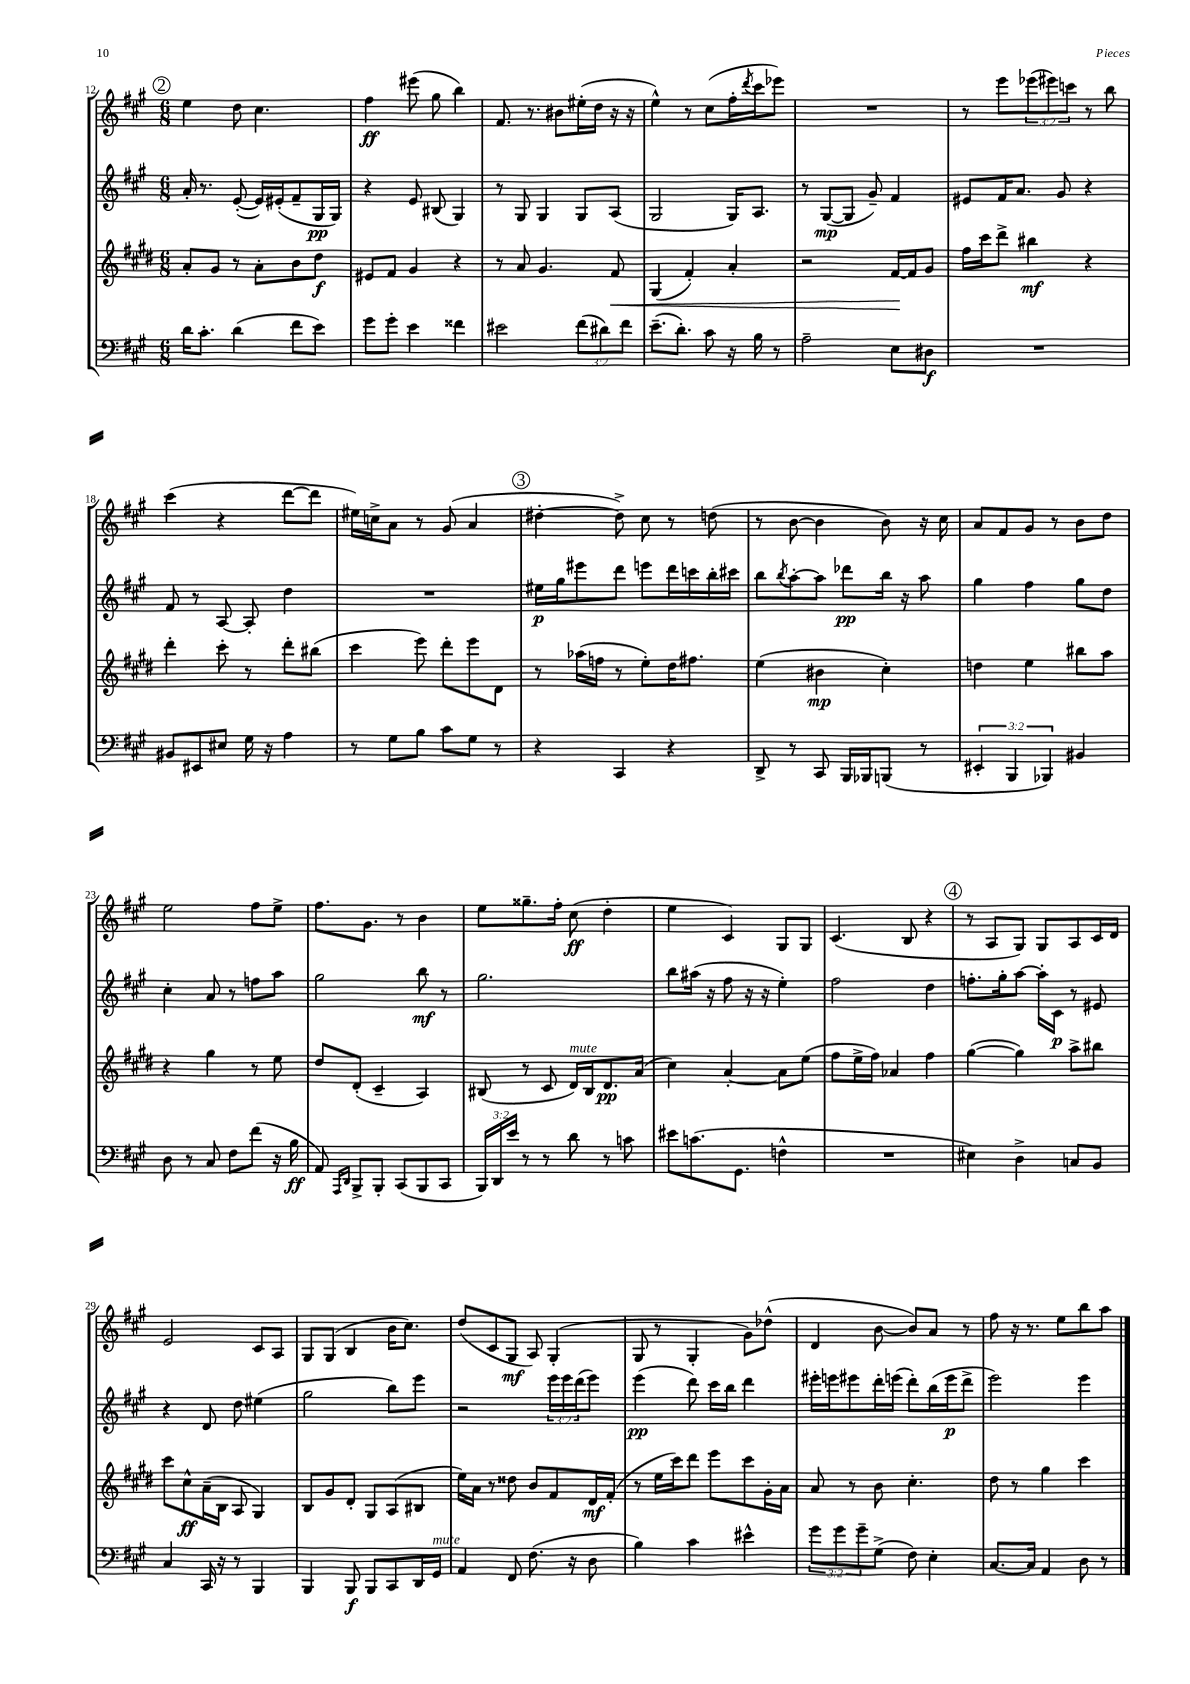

**kern	**kern	**kern	**kern
*staff4	*staff3	*staff2	*staff1
*clefF4	*clefG2	*clefG2	*clefG2
*k[f#c#g#]	*k[f#c#g#d#]	*k[f#c#g#]	*k[f#c#g#]
*M6/8	*M6/8	*M6/8	*M6/8
16d	8a'	16a'	4ee
8.c#'	.	8.r	.
.	8g#	.	.
(4d	8r	([8e'	8dd
.	8a'	16e])	4.cc#
.	.	(16e#'	.
8f#	8b	8f#~	.
8e)	8dd#	16G#	.
.	.	16G#)	.
=	=	=	=
8g#	8e#	4r	4ff#
8g#'	8f#	.	.
4e	4g#	8e	(8eee#
.	.	(8B#	8gg#
4f##	4r	4G#)	4bb)
=	=	=	=
2e#	8r	8r	8.f#
.	8a	8G#	.
.	.	.	8.r
.	4.g#	4G#	.
.	.	.	8b#
(12f#	.	8G#	(16ee#'
.	.	.	16dd
12d#)	.	.	.
.	8f#	(8A	16r
12f#	.	.	.
.	.	.	16r
=	=	=	=
(8.e~	(4G#	2G#	4ee^^)
8.d')	.	.	.
.	4f#')	.	8r
8c#	.	.	(8cc#
16r	4a'	16G#)	16ff#'
.	.	.	8qddd
16B	.	8.A	16ccc#
8r	.	.	8eee-)
=	=	=	=
2A~	2r	8r	2.r
.	.	([8G#	.
.	.	8G#]	.
.	.	8g#~)	.
8E	[16f#	4f#	.
.	16f#]	.	.
8D#	8g#	.	.
=	=	=	=
2.r	16ff#	8e#	8r
.	16ccc#	.	.
.	8ddd#^	16f#	8eee
.	.	8.a	.
.	4bb#	.	(12eee-
.	.	.	12eee#)
.	.	8g#	.
.	.	.	12ccc
.	4r	4r	8r
.	.	.	8bb
=	=	=	=
8BB#	4ddd#'	8f#	(4ccc#
8EE#	.	8r	.
8E#	8ccc#'	[8A	4r
16G#	8r	8A']	.
16r	.	.	.
4A	8ddd#'	4dd	[8ddd
.	(8bb#	.	8ddd]
=	=	=	=
8r	4ccc#	2.r	16ee#)
.	.	.	16cc^
8G#	.	.	8a
8B	8eee)	.	8r
8c#	8ddd#'	.	(8g#
8G#	8eee	.	4a
8r	8d#	.	.
=	=	=	=
4r	8r	16ee#	[4dd#'
.	.	16gg#	.
.	(16aa-	8eee#	.
.	16ff	.	.
4CC#	8r	8ddd	8dd#^])
.	8ee')	8eee	8cc#
4r	16dd#	16ddd	8r
.	8.ff#	16ccc	.
.	.	16bb'	(8dd
.	.	16ccc#	.
=	=	=	=
8DD^	(4ee	8bb	8r
.	.	8qbb	.
8r	.	[8aa'	[8b
8CC#	4b#	8aa]	4b]
16BBB	.	8ddd-	.
16BBB-	.	.	.
(8BBB	4cc#')	16bb	8b)
.	.	16r	.
8r	.	8aa	16r
.	.	.	16cc#
=	=	=	=
6EE#'	4dd	4gg#	8a
.	.	.	8f#
6BBB	.	.	.
.	4ee	4ff#	8g#
6BBB-)	.	.	.
.	.	.	8r
4BB#	8bb#	8gg#	8b
.	8aa	8dd	8dd
=	=	=	=
8D	4r	4cc#'	2ee
8r	.	.	.
8C#	4gg#	8a	.
8F#	.	8r	.
(8f#	8r	8ff	8ff#
16r	8ee	8aa	8ee^
16B	.	.	.
=	=	=	=
8AA)	8dd#	2gg#	8.ff#
16qqAAA	.	.	.
16qqDD	.	.	.
8BBB^	(8d#'	.	.
.	.	.	8.g#
8BBB'	4c#~	.	.
(8CC#	.	.	8r
8BBB	4A)	8bb	4b
8CC#	.	8r	.
=	=	=	=
24BBB)	(8B#	2.gg#	8ee
24DD	.	.	.
24e	.	.	.
8r	8r	.	8.gg##~
8r	8c#	.	.
.	.	.	16ff#'
8d	16d#)	.	(8cc#
.	16B#	.	.
8r	8.d#	.	4dd'
8c	.	.	.
.	(16a	.	.
=	=	=	=
8e#	4cc#)	8bb	4ee
(8.c	.	(16aa#	.
.	.	16r	.
.	[4a'	8ff#	4c#)
8.GG#	.	.	.
.	.	16r	.
.	.	16r	.
4F^^	8a]	4ee')	8G#
.	(8ee	.	8G#
=	=	=	=
2.r	8ff#	2ff#	(4.c#
.	16ee^	.	.
.	16ff#)	.	.
.	4a-	.	.
.	.	.	8B
.	4ff#	4dd	4r
=	=	=	=
4E#)	([4gg#	8.ff'	8r
.	.	.	8A
.	.	16gg#'	.
4D^	4gg#])	[8aa	8G#)
.	.	16aa']	8G#
.	.	16c#	.
8C	8aa^	8r	8A
8BB	8bb#	8e#	16c#
.	.	.	16d
=	=	=	=
4C#	8ccc#	4r	2e
.	8cc#^^	.	.
16CC#	(16a~	8d	.
16r	16B	.	.
8r	8A	8dd	.
4BBB	4G#)	(4ee#	8c#
.	.	.	8A
=	=	=	=
4BBB	8B	2gg#	8G#
.	8g#	.	(8G#
8BBB	8d#'	.	4B
8BBB	8G#	.	.
8CC#	(8A	8bb)	16b
.	.	.	8.cc#)
16DD	8B#	8eee	.
16GG#	.	.	.
=	=	=	=
4AA	16ee)	2r	(8dd
.	16a	.	.
.	8r	.	8c#
8FF#	8dd##	.	8G#
(8.F#	8b	.	8A)
.	8f#	24eee	(4G#'
.	.	24eee	.
16r	.	.	.
.	.	(24ddd	.
8D	16d#	8eee)	.
.	(16f#'	.	.
=	=	=	=
4B)	8r	(4eee	8G#
.	16ee	.	8r
.	16ccc#)	.	.
4c#	8ddd#	8ddd)	4G#'
.	8eee	16ccc#	.
.	.	16bb	.
4e#^^	8ccc#	4ddd	8g#)
.	16g#'	.	(8dd-^^
.	16a	.	.
=	=	=	=
12g#	8a	16eee#'	4d
.	.	16eee	.
12g#	.	.	.
.	8r	8eee#	.
12g#~	.	.	.
(8G#^	8b	16ddd'	[8b
.	.	(16eee	.
8F#)	4.cc#'	8ddd')	8b])
4E'	.	(16bb	8a
.	.	16eee	.
.	.	8ddd^	8r
=	=	=	=
[8.C#	8dd#	2eee)	8ff#
.	8r	.	16r
16C#]	.	.	8.r
4AA	4gg#	.	.
.	.	.	8ee
8D	4ccc#	4eee	8bb
8r	.	.	8aa
==	==	==	==
*-	*-	*-	*-
